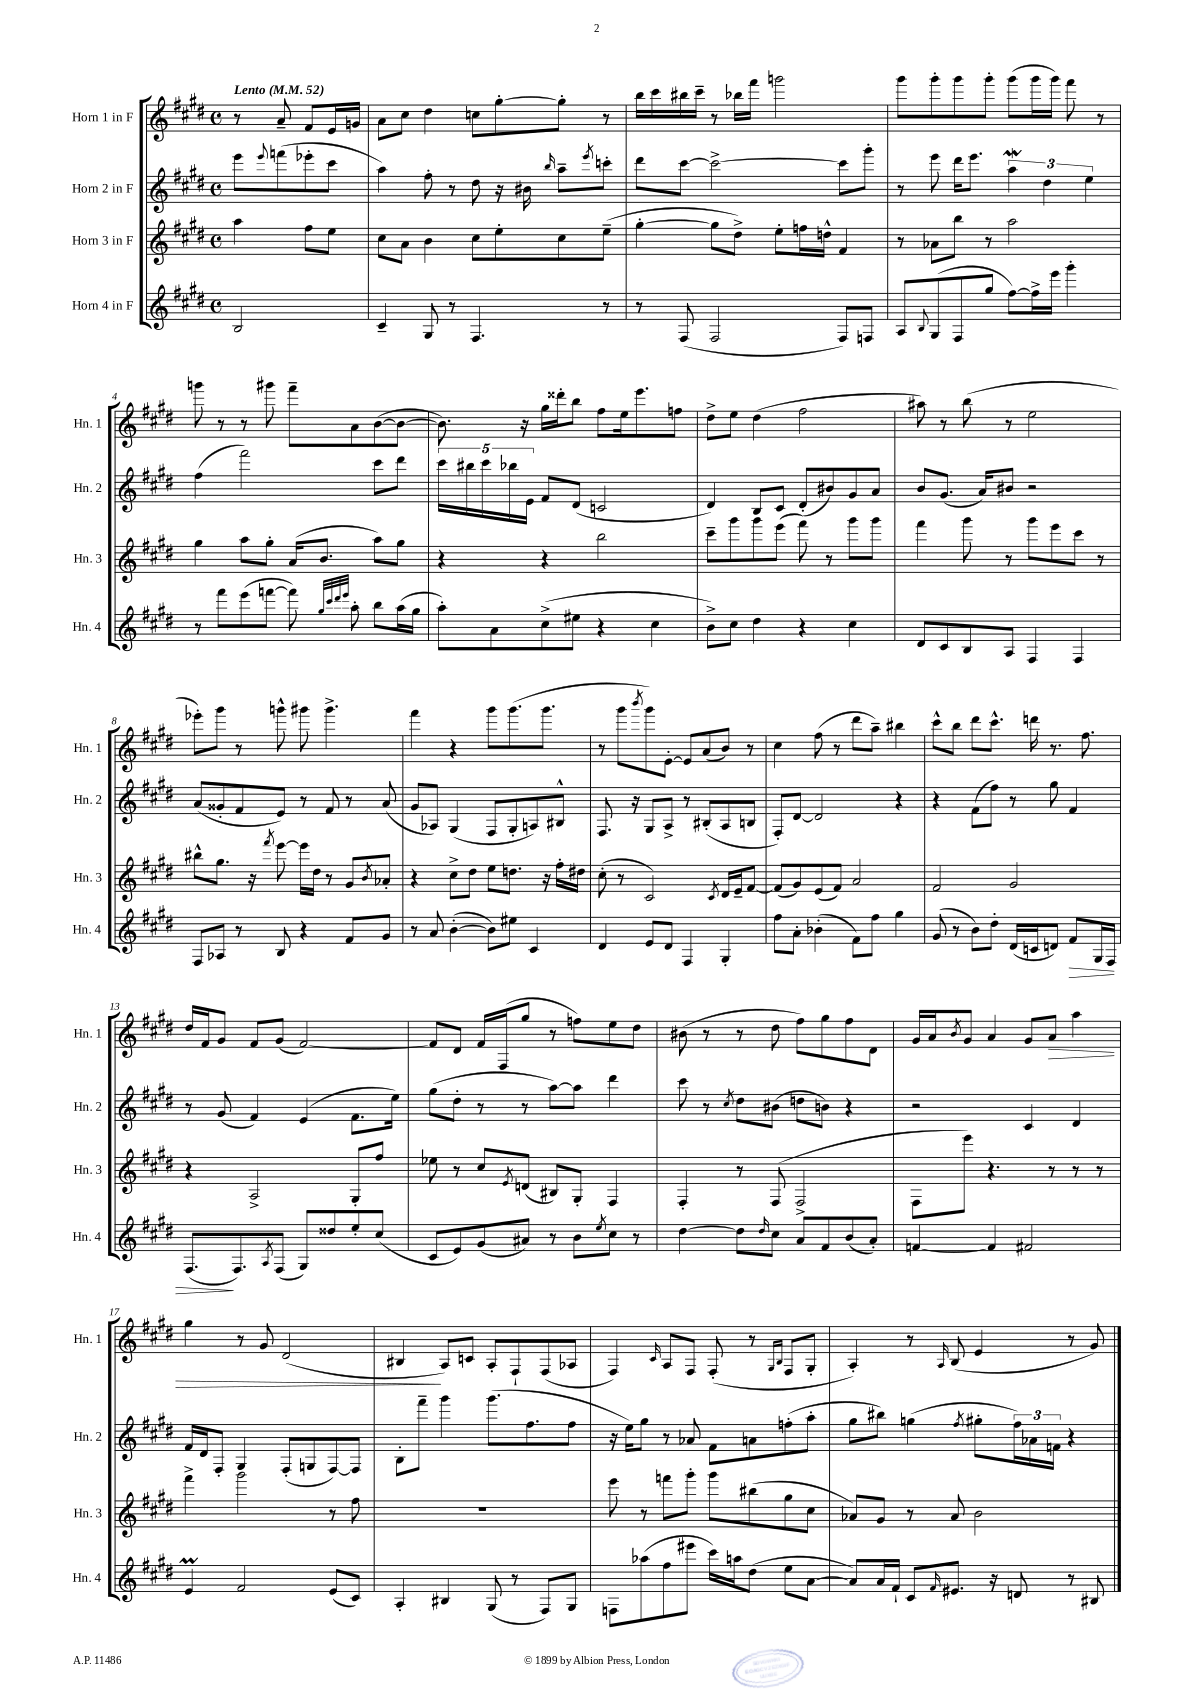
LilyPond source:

<<
\new StaffGroup <<
\new Staff = "s0" \with { instrumentName = "Horn 1 in F" shortInstrumentName = "Hn. 1" } {
    \clef treble \key e \major \defaultTimeSignature \time 4/4 \partial 2 \tempo "Lento" 4 = 52
    r8 a'8-- fis'8 e'16 g'16 |
    a'8 cis''8 dis''4 c''8 gis''8~-. gis''8-. r8 |
    b''16 cis'''16 bis''16 cis'''16-- r8 bes''16 fis'''16 g'''2 |
    gis'''8 gis'''8-. gis'''8 gis'''8-. gis'''8( gis'''16 gis'''16) fis'''8 r8 |
    g'''8 r8 r8 gis'''8 fis'''8-- a'8 b'8~( b'8~ |
    b'8.) r16 gis''16 disis'''16-. b''8 fis''8 e''16 e'''8. f''8 |
    dis''8-> e''8 dis''4( fis''2 |
    ais''8) r8 b''8( r8 e''2 |
    ees'''8-.) gis'''8 r8 g'''8-^ gis'''8 gis'''4.-> |
    fis'''4 r4 gis'''8 gis'''8.( gis'''8. |
    r8 gis'''8 \acciaccatura { b'''8 } gis'''8) e'8~-. e'8 a'8( b'8) r8 |
    cis''4 fis''8( r8 dis'''8 a''8--) bis''4 |
    cis'''8-^ b''8 dis'''8 cis'''8.-^ d'''16 r8. fis''8. |
    dis''16 fis'16 gis'8 fis'8 gis'8( fis'2~) |
    fis'8 dis'8 fis'16 fis16( gis''8 r8 f''8) e''8 dis''8 |
    bis'8( r8 r8 dis''8 fis''8) gis''8 fis''8 dis'8 |
    gis'16 a'16 \acciaccatura { b'8 } gis'8 a'4 gis'8 a'8\> a''4 |
    gis''4 r8 gis'8 dis'2( |
    bis4\! a8) c'8 a8-. fis8-! fis8( aes8 |
    fis4) \grace { cis'16 } a8 fis8 fis8-.( r8 \grace { gis16 b16 } fis8 gis8-. |
    a4-.) r8 \grace { a16 } b8( e'4 r8 gis'8) \bar "|." |
}
\new Staff = "s1" \with { instrumentName = "Horn 2 in F" shortInstrumentName = "Hn. 2" } {
    \clef treble \key e \major \defaultTimeSignature \time 4/4 \partial 2
    e'''8 \appoggiatura { e'''8 } f'''8( ees'''8-. cis'''8 |
    a''4) fis''8-. r8 dis''8 r16 bis'16 \grace { b''16 } a''8-- \acciaccatura { e'''8 } c'''8-. |
    dis'''8 cis'''8~ cis'''2~-> cis'''8 gis'''8-. |
    r8 e'''8 dis'''16 e'''8. \tuplet 3/2 { a''4\mordent dis''4 e''4 } |
    fis''4( fis'''2) cis'''8 dis'''8 |
    \tuplet 5/4 { cis'''16 bis''16 cis'''16 bes''16 e'16 } fis'8 dis'8( c'2 |
    dis'4) b8 cis'8 dis'8-.( bis'8) gis'8 a'8 |
    b'8 gis'8.( a'16) bis'8 r2 |
    a'8( gisis'8-. fis'8 e'8) r8 fis'8 r8 a'8( |
    gis'8 aes8) gis4( fis8 gis8-. a8) bis8-^ |
    fis8. r16 gis8 a8-> r8 bis8-.( a8 b8 |
    fis8-.) dis'8~ dis'2 r4 |
    r4 fis'8( fis''8) r8 gis''8 fis'4 |
    r8 gis'8( fis'4) e'4( fis'8. e''16) |
    gis''8( dis''8-. r8 r8 a''8~) a''8 dis'''4 |
    cis'''8 r8 \acciaccatura { cis''8 } dis''8 bis'8( d''8 b'8) r4 |
    r2 cis'4 dis'4 |
    fis'16 dis'16 fis8-. gis4 fis8-.( g8 fis8~) fis8 |
    b8-. fis'''8-- gis'''4 gis'''8.( fis''8. fis''8 |
    r16 e''16) gis''8 r8 aes'8 fis'8 a'8 f''8-.( a''8-. |
    gis''8 bis''8) g''4( \acciaccatura { fis''8 } gis''8-. \tuplet 3/2 { fis''16) aes'16 f'16 } r4 \bar "|." |
}
\new Staff = "s2" \with { instrumentName = "Horn 3 in F" shortInstrumentName = "Hn. 3" } {
    \clef treble \key e \major \defaultTimeSignature \time 4/4 \partial 2
    a''4 fis''8 e''8 |
    cis''8 a'8 b'4 cis''8 e''8-. cis''8 e''8--( |
    gis''4~-. gis''8 dis''8->) e''8-. f''16 d''16-^ fis'4 |
    r8 aes'8 b''8 r8 a''2 |
    gis''4 a''8 gis''8-. a'16( b'8. a''8) gis''8 |
    r4 r4 b''2 |
    cis'''8-- gis'''8 gis'''8 e'''8( fis'''8) r8 gis'''8 gis'''8 |
    fis'''4 gis'''8 r8 gis'''8 e'''8 cis'''8 r8 |
    bis''8-^ gis''8. r16 \acciaccatura { fis'''8 } e'''8~ e'''16 dis''16 r8 gis'8 \acciaccatura { b'8 } aes'8-. |
    r4 cis''8-> dis''8 e''8 d''8. r16 fis''16-. dis''16 |
    cis''8-.( r8 cis'2) \acciaccatura { cis'8 } dis'16 e'16-- fis'8~ |
    fis'8( gis'8) e'8( fis'8) a'2 |
    fis'2 gis'2 |
    r4 a2-> gis8-. fis''8 |
    ees''8 r8 cis''8 \acciaccatura { e'8 } d'8( bis8) gis8-. fis4 |
    fis4-. r8 fis8( fis2-> |
    fis8 e'''8) r4. r8 r8 r8 |
    fis'''4-> gis'''2 r8 fis''8 |
    R1 |
    e'''8 r8 f'''8 gis'''8-. gis'''8 bis''8( gis''8 cis''8 |
    aes'8) gis'8 r8 aes'8 b'2 \bar "|." |
}
\new Staff = "s3" \with { instrumentName = "Horn 4 in F" shortInstrumentName = "Hn. 4" } {
    \clef treble \key e \major \defaultTimeSignature \time 4/4 \partial 2
    b2 |
    cis'4-- gis8 r8 fis4. r8 |
    r8 fis8( fis2 fis8) f8 |
    a8 \appoggiatura { b8 } gis8( fis8 gis''8 fis''8~) fis''16-> e'''16 gis'''4-. |
    r8 fis'''8 e'''8( f'''8~ f'''8) \grace { gis''32 cis'''32 dis'''32 e'''32 } a''8-. b''8 a''16( gis''16 |
    a''8-.) a'8 cis''8->( eis''8 r4 cis''4 |
    b'8->) cis''8 dis''4 r4 cis''4 |
    dis'8 cis'8 b8 a8 fis4 fis4 |
    fis8 aes8 r8 b8 r4 fis'8 gis'8 |
    r8 a'8 b'4~-.( b'8) eis''8 cis'4 |
    dis'4 e'8 dis'8 fis4 gis4-. |
    fis''8 a'8-. bes'4-.( fis'8) fis''8 gis''4 |
    gis'8( r8 b'8) dis''8-. dis'16( c'16 d'8) fis'8\> gis16 fis16 |
    fis8.\!( fis8.) \acciaccatura { a8 } fis8( gis8) disis''8 e''8-. cis''8( |
    cis'8 e'8) gis'8( ais'8) r8 b'8 \acciaccatura { e''8 } cis''8 r8 |
    dis''4~ dis''8 \grace { dis''16 } cis''8 a'8 fis'8 b'8( a'8-.) |
    f'4~ f'4 fis'2 |
    e'4\prall fis'2 e'8( cis'8) |
    a4-. bis4 gis8( r8 fis8) gis8 |
    f8 aes''8( fis''8 eis'''8 cis'''16) a''16 dis''8( e''8 a'8~ |
    a'8) a'16 fis'16-! cis'8 \grace { fis'16 } eis'8. r16 d'8 r8 bis8 \bar "|." |
}
>>
>>
